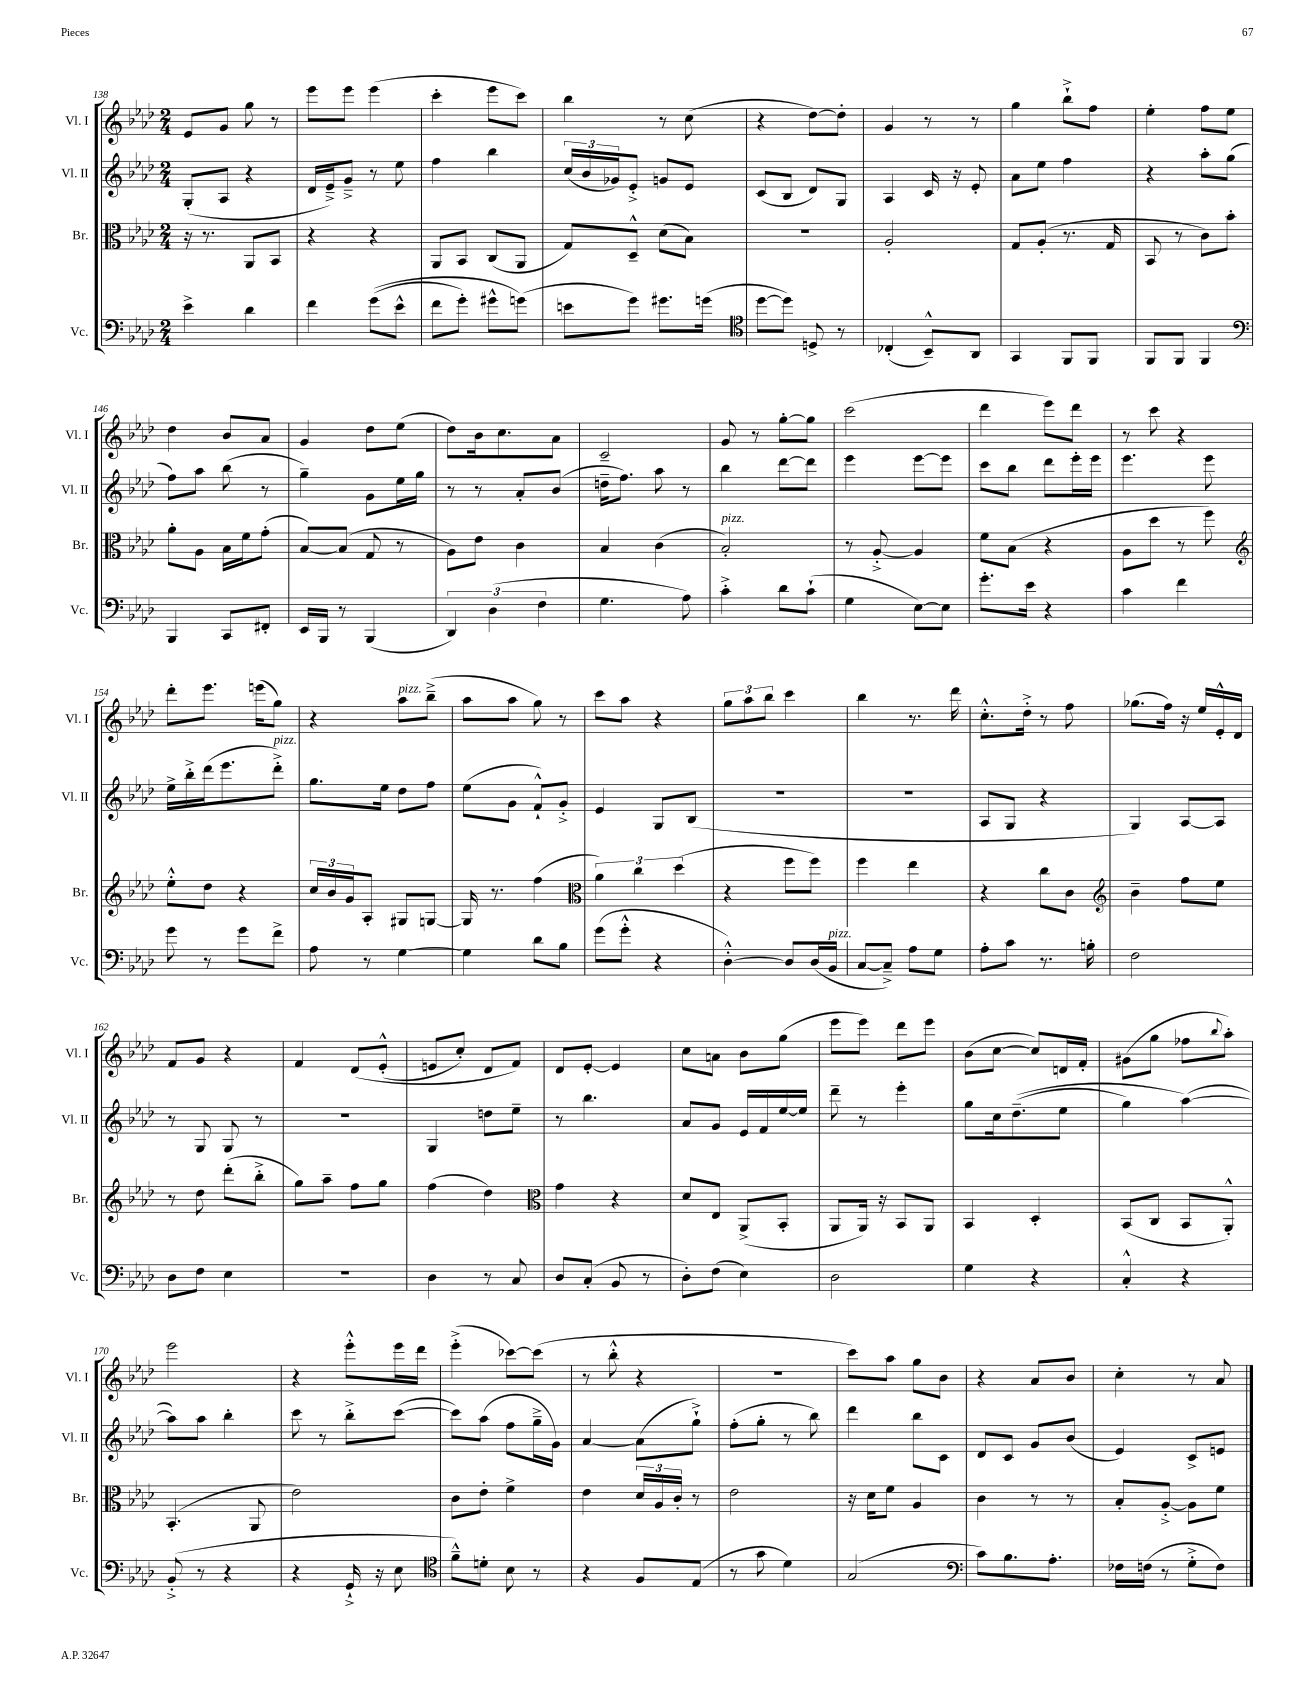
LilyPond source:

<<
\new StaffGroup <<
\new Staff = "s0" \with { instrumentName = "Vl. I" shortInstrumentName = "Vl. I" } {
    \clef treble \key aes \major \numericTimeSignature \time 2/4
    ees'8 g'8 g''8 r8 |
    ees'''8 ees'''8 ees'''4( |
    c'''4-. ees'''8 c'''8) |
    bes''4 r8 c''8( |
    r4 des''8~) des''8-. |
    g'4 r8 r8 |
    g''4 bes''8-!-> f''8 |
    ees''4-. f''8 ees''8 |
    des''4 bes'8 aes'8 |
    g'4 des''8 ees''8( |
    des''8) bes'16 c''8. aes'8 |
    c'2-- |
    g'8 r8 g''8~-. g''8 |
    c'''2( |
    des'''4 ees'''8) des'''8 |
    r8 c'''8 r4 |
    des'''8-. ees'''8. e'''16( g''8) |
    r4 aes''8^\markup { \italic "pizz." } bes''8--->( |
    aes''8 aes''8 g''8) r8 |
    c'''8 aes''8 r4 |
    \tuplet 3/2 { g''8 aes''8 bes''8 } c'''4 |
    bes''4 r8. des'''16 |
    c''8.-.-^ des''16-.-> r8 f''8 |
    ges''8.( f''16) r16 ees''16 ees'16-.-^ des'16 |
    f'8 g'8 r4 |
    f'4 des'8\( ees'8-.-^( |
    e'8 c''8-.) des'8 f'8\) |
    des'8 ees'8~-. ees'4 |
    c''8 a'8 bes'8 g''8( |
    ees'''8 ees'''8) des'''8 ees'''8 |
    bes'8( c''8~ c''8) d'16 f'16-. |
    gis'8( g''8 fes''8 \appoggiatura { bes''8 } aes''8-.) |
    ees'''2 |
    r4 ees'''8-.-^ ees'''16 des'''16 |
    ees'''4-.->( ces'''8~) ces'''8( |
    r8 bes''8-.-^ r4 |
    R2 |
    c'''8) aes''8 g''8 bes'8 |
    r4 aes'8 bes'8 |
    c''4-. r8 aes'8 \bar "|." |
}
\new Staff = "s1" \with { instrumentName = "Vl. II" shortInstrumentName = "Vl. II" } {
    \clef treble \key aes \major \numericTimeSignature \time 2/4
    g8-.( aes8 r4 |
    des'16 ees'16--->) g'8---> r8 ees''8 |
    f''4 bes''4 |
    \tuplet 3/2 { c''16( bes'16 ges'16) } ees'8-.-> g'8 ees'8 |
    c'8( bes8 des'8) g8 |
    aes4 c'16 r16 ees'8-. |
    aes'8 ees''8 f''4 |
    r4 aes''8-. g''8( |
    f''8) aes''8 bes''8( r8 |
    g''4--) g'8 ees''16 g''16 |
    r8 r8 aes'8-. bes'8( |
    d''16-- f''8.) aes''8 r8 |
    bes''4 des'''8~ des'''8 |
    ees'''4 ees'''8~ ees'''8 |
    c'''8 bes''8 des'''8 ees'''16-. ees'''16 |
    ees'''4. ees'''8 |
    ees''16-> bes''16-.-> des'''16( ees'''8. des'''8-.->^\markup { \italic "pizz." }) |
    g''8. ees''16 des''8 f''8 |
    ees''8( g'8 f'8-!-^) g'8-.-> |
    ees'4 g8 bes8( |
    r2 |
    r2 |
    aes8 g8 r4 |
    g4) aes8~ aes8 |
    r8 g8 g8 r8 |
    r2 |
    g4 d''8 ees''8-- |
    r8 bes''4. |
    aes'8 g'8 ees'16 f'16 ees''16~ ees''16 |
    des'''8-- r8 ees'''4-. |
    g''8 c''16 des''8.--(\( ees''8 |
    g''4) aes''4~(\) |
    aes''8) aes''8 bes''4-. |
    c'''8 r8 bes''8-.-> c'''8~( |
    c'''8) aes''8( f''8 g''16---> g'16) |
    aes'4~ aes'8( g''8-!->) |
    f''8-.( g''8-. r8 bes''8) |
    des'''4 bes''8 c'8 |
    des'8 c'8 g'8 bes'8( |
    ees'4) c'8-> e'8 \bar "|." |
}
\new Staff = "s2" \with { instrumentName = "Br." shortInstrumentName = "Br." } {
    \clef alto \key aes \major \numericTimeSignature \time 2/4
    r16 r8. aes,8 bes,8 |
    r4 r4 |
    aes,8 bes,8 c8( aes,8 |
    g8) des8---^ des'8( bes8) |
    R2 |
    aes2-. |
    g8 aes8-.( r8. g16 |
    bes,8 r8 c'8) bes'8-. |
    aes'8-. aes8 bes16 f'16 g'8-.( |
    bes8~) bes8( g8 r8 |
    aes8) ees'8 c'4 |
    bes4 c'4( |
    bes2-.^\markup { \italic "pizz." }) |
    r8 aes8~-.-> aes4 |
    f'8 bes8( r4 |
    aes8 des''8 r8 f''8) |
    \clef treble ees''8-.-^ des''8 r4 |
    \tuplet 3/2 { c''16 bes'16 g'16 } aes8-. gis8 g8~ |
    g16 r8. f''4( |
    \clef alto \tuplet 3/2 { aes'4) c''4 des''4( } |
    r4 f''8 f''8) |
    f''4 ees''4 |
    r4 c''8 c'8 |
    \clef treble bes'4-- f''8 ees''8 |
    r8 des''8 des'''8-.( bes''8-.-> |
    g''8) aes''8-- f''8 g''8 |
    f''4( des''4) |
    \clef alto g'4 r4 |
    des'8 ees8 aes,8->( bes,8-. |
    aes,8 aes,16) r16 bes,8 aes,8 |
    bes,4 des4-. |
    bes,8( c8 bes,8 aes,8-.-^) |
    bes,4.-.( aes,8 |
    ees'2) |
    c'8 ees'8-. f'4-> |
    ees'4 \tuplet 3/2 { des'16 aes16 c'16-. } r8 |
    ees'2 |
    r16 des'16 f'8 aes4 |
    c'4 r8 r8 |
    bes8-. aes8~-.-> aes8 f'8 \bar "|." |
}
\new Staff = "s3" \with { instrumentName = "Vc." shortInstrumentName = "Vc." } {
    \clef bass \key aes \major \numericTimeSignature \time 2/4
    ees'4-> des'4 |
    f'4 g'8(\( ees'8-^ |
    f'8 g'8-.) gis'8-^ g'8(\) |
    e'8 g'8) gis'8. g'16( |
    \clef tenor des''8~ des''8) d8-> r8 |
    ces4-.( bes,8---^) aes,8 |
    g,4 f,8 f,8 |
    f,8 f,8 f,4 |
    \clef bass bes,,4 c,8 fis,8-. |
    ees,16 bes,,16 r8 bes,,4( |
    \tuplet 3/2 { des,4) des4( f4 } |
    g4. aes8) |
    c'4-.-> des'8 c'8-!( |
    g4 ees8~) ees8 |
    g'8.-. ees'16 r4 |
    c'4 f'4 |
    g'8 r8 g'8 f'8-> |
    aes8 r8 g4~ |
    g4 des'8 bes8 |
    g'8( g'8-.-^ r4 |
    des4~-.-^) des8 des16( bes,16^\markup { \italic "pizz." } |
    c8~ c8--->) aes8 g8 |
    aes8-. c'8 r8. b16-. |
    f2 |
    des8 f8 ees4 |
    R2 |
    des4 r8 c8 |
    des8 c8-.( bes,8 r8 |
    des8-.) f8( ees4) |
    des2 |
    g4 r4 |
    c4-.-^ r4 |
    bes,8-.->( r8 r4 |
    r4 g,16-!-> r16 ees8 |
    \clef tenor f'8---^) d'8-. bes8 r8 |
    r4 f8 ees8( |
    r8 g'8 des'4) |
    g2( |
    \clef bass c'8) bes8. aes8.-. |
    fes16 f16( r8 g8-.-> f8) \bar "|." |
}
>>
>>
\layout { \context { \Score currentBarNumber = #138 } }
